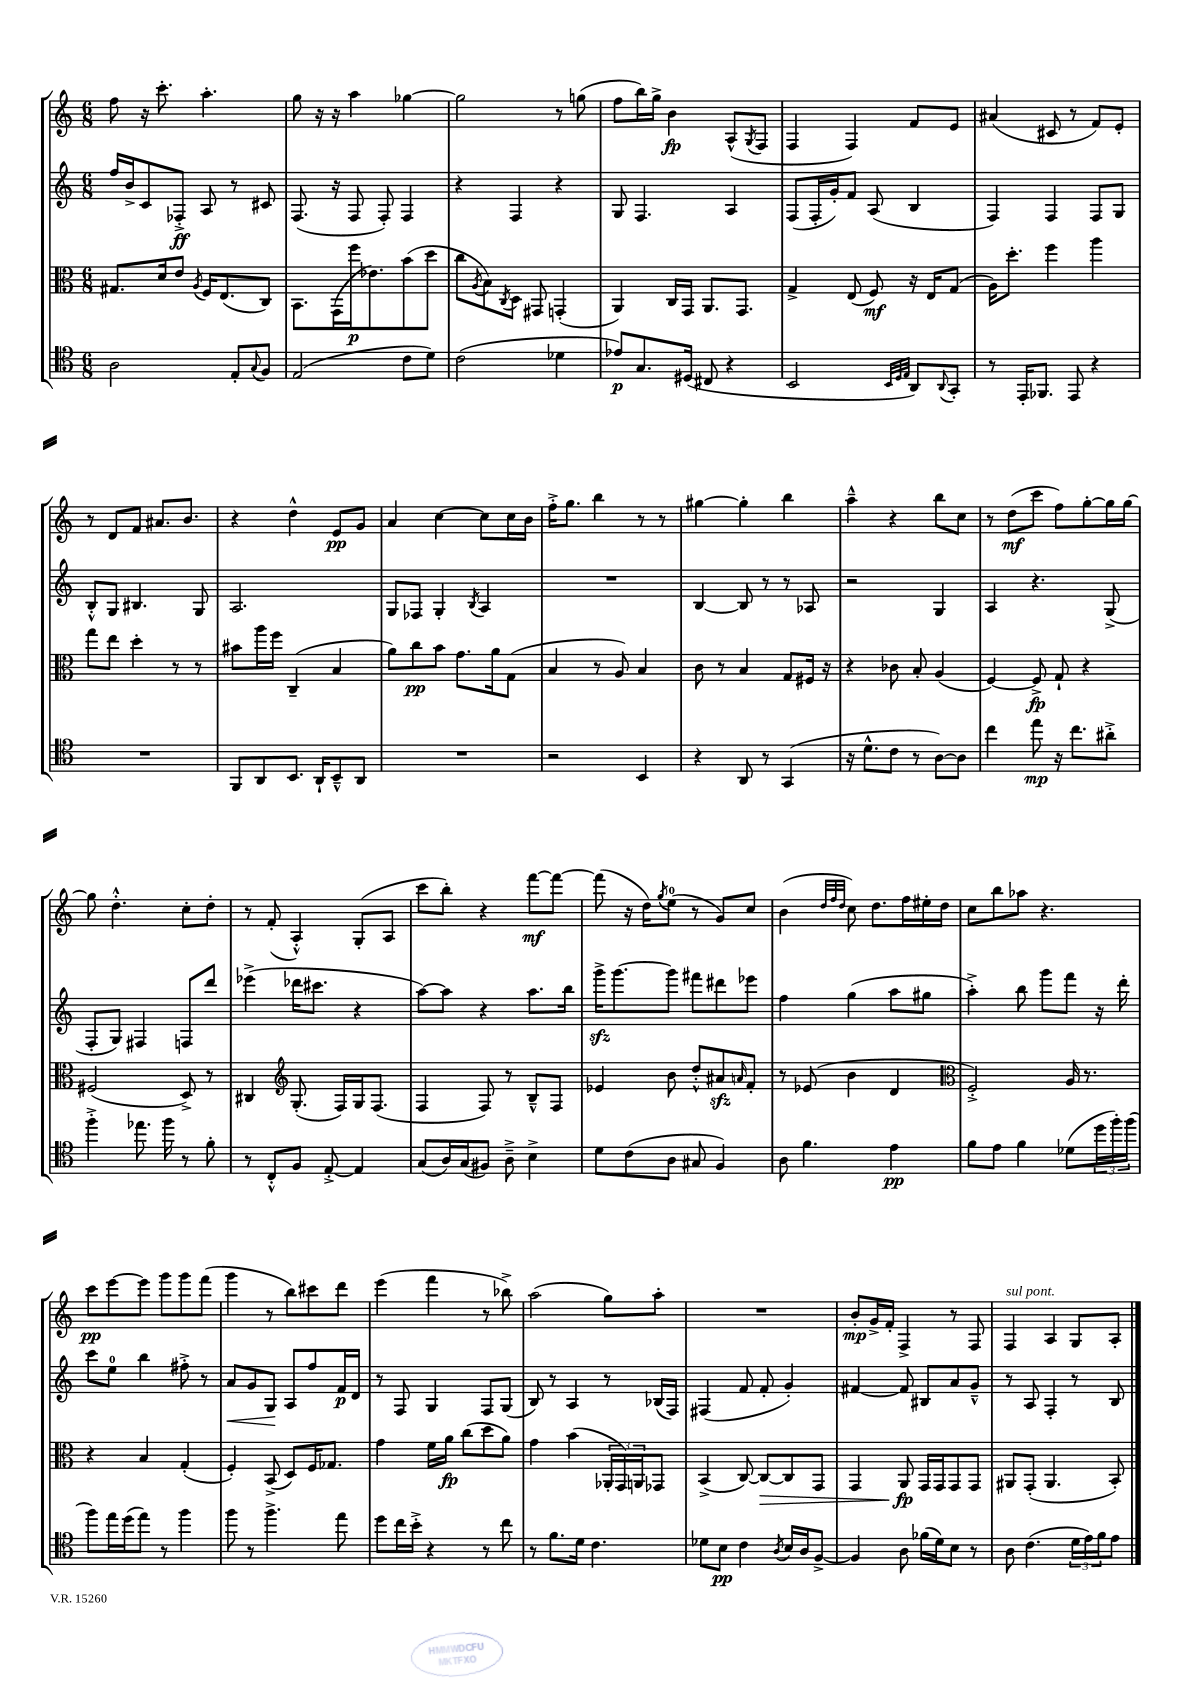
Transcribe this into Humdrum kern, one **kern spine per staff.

**kern	**dynam	**kern	**dynam	**kern	**dynam	**kern	**dynam
*part4	*part4	*part3	*part3	*part2	*part2	*part1	*part1
*staff4	*staff4	*staff3	*staff3	*staff2	*staff2	*staff1	*staff1
*clefC4	*	*clefC3	*	*clefG2	*	*clefG2	*
*k[]	*	*k[]	*	*k[]	*	*k[]	*
*M6/8	*	*M6/8	*	*M6/8	*	*M6/8	*
=53	=53	=53	=53	=53	=53	=53	=53
2A\	.	8.G#X/L	.	16ff/LL	.	8ff\	.
.	.	.	.	16b^/J	.	.	.
.	.	.	.	8c/	.	16r	.
.	.	16d/k	.	.	.	8.ccc'\	.
.	.	8e/J	.	8F-X'^/J	ff	.	.
.	.	8qA/	.	.	.	.	.
.	.	16F/KL	.	8A/	.	4.aa'\	.
.	.	(8.E/	.	.	.	.	.
8E'/L	.	.	.	8r	.	.	.
8qqG/	.	.	.	.	.	.	.
8F/J	.	8C/J)	.	8c#X/	.	.	.
=54	=54	=54	=54	=54	=54	=54	=54
(2E/	.	8.BB\L	.	(8.F/	.	8gg\	.
.	.	.	.	.	.	16r	.
.	.	(16GG\L	.	16r	.	16r	.
.	.	16ff\J	p	8F/	.	4aa\	.
.	.	8.e-X\)	.	.	.	.	.
.	.	.	.	8F'/)	.	.	.
8c\L	.	(8b\	.	4F/	.	[4gg-X\	.
8d\J)	.	8dd\J	.	.	.	.	.
=55	=55	=55	=55	=55	=55	=55	=55
(2c\	.	8cc\L	.	4r	.	2gg-\]	.
.	.	8qA/	.	.	.	.	.
.	.	8B\)	.	.	.	.	.
.	.	8qC/	.	.	.	.	.
.	.	8D\J	.	4F/	.	.	.
.	.	8GG#X/	.	.	.	.	.
4d-X\	.	(4GGn'/	.	4r	.	8r	.
.	.	.	.	.	.	(8ggn\	.
=56	=56	=56	=56	=56	=56	=56	=56
8e-X/L)	p	4AA/)	.	8G/	.	8ff\L	.
8.G/	.	.	.	4.F/	.	16bb\L)	.
.	.	.	.	.	.	16gg^\JJ	.
.	.	16C/LL	.	.	.	4b\	fp
(16D#X/Jk	.	16GG/JJ	.	.	.	.	.
8C#X/	.	8.AA/L	.	.	.	.	.
4r	.	.	.	4A/	.	(8A^^/L	.
.	.	8.GG/J	.	.	.	.	.
.	.	.	.	.	.	8qG/	.
.	.	.	.	.	.	8F/J	.
=57	=57	=57	=57	=57	=57	=57	=57
2BB/	.	4G^/	.	(8F/L	.	4F/	.
.	.	.	.	16F'/L	.	.	.
.	.	.	.	16g'/J)	.	.	.
.	.	(8E/	.	8f/J	.	4F/)	.
.	.	8F/)	mf	(8A/	.	.	.
32qqBB/LLL	.	.	.	.	.	.	.
32qqD/	.	.	.	.	.	.	.
32qqE/JJJ	.	.	.	.	.	.	.
8AA/L)	.	16r	.	4B/	.	8f/L	.
.	.	16E/KL	.	.	.	.	.
8qqAA/	.	.	.	.	.	.	.
8GG'/J	.	(8G/J	.	.	.	8e/J	.
=58	=58	=58	=58	=58	=58	=58	=58
8r	.	16A\KL)	.	4F/)	.	(4a#X/	.
.	.	8.dd'\J	.	.	.	.	.
16EE'/KL	.	.	.	.	.	.	.
8.FF-X/J	.	.	.	.	.	.	.
.	.	4ff\	.	4F/	.	8c#X/	.
8EE/	.	.	.	.	.	8r	.
4r	.	4aa\	.	8F/L	.	8f/L)	.
.	.	.	.	8G/J	.	8e'/J	.
!!LO:LB:g=z
=59	=59	=59	=59	=59	=59	=59	=59
2.r	.	8gg\L	.	8B'^^/L	.	8r	.
.	.	8ee\J	.	8G/J	.	8d/L	.
.	.	4dd'\	.	4.B#X/	.	8f/J	.
.	.	.	.	.	.	8.a#X/L	.
.	.	8r	.	.	.	.	.
.	.	.	.	.	.	8.b/J	.
.	.	8r	.	8G/	.	.	.
=60	=60	=60	=60	=60	=60	=60	=60
8FF/L	.	8b#X\L	.	2.A/	.	4r	.
8AA/	.	16aa\L	.	.	.	.	.
.	.	16ff\JJ	.	.	.	.	.
8.BB/J	.	(4C~/	.	.	.	4dd^^\	.
16AA`/KL	.	.	.	.	.	.	.
8BB~^^/	.	4B/	.	.	.	8e/L	pp
8AA/J	.	.	.	.	.	8g/J	.
=61	=61	=61	=61	=61	=61	=61	=61
2.r	.	8a\L)	.	8G/L	.	4a/	.
.	.	8cc\	pp	8F-X/J	.	.	.
.	.	8b\J	.	4G'/	.	[4cc\	.
.	.	8.g\L	.	.	.	.	.
.	.	.	.	8qB/	.	.	.
.	.	.	.	4A/	.	8cc\L]	.
.	.	16a\k	.	.	.	.	.
.	.	(8G\J	.	.	.	16cc\L	.
.	.	.	.	.	.	16b\JJ	.
=62	=62	=62	=62	=62	=62	=62	=62
2r	.	4B/	.	2.r	.	16ff'^\KL	.
.	.	.	.	.	.	8.gg\J	.
.	.	8r	.	.	.	4bb\	.
.	.	8A/)	.	.	.	.	.
4BB/	.	4B/	.	.	.	8r	.
.	.	.	.	.	.	8r	.
=63	=63	=63	=63	=63	=63	=63	=63
4r	.	8c\	.	[4B/	.	[4gg#X\	.
.	.	8r	.	.	.	.	.
8AA/	.	4B/	.	8B/]	.	4gg#'\]	.
8r	.	.	.	8r	.	.	.
(4GG/	.	8G/L	.	8r	.	4bb\	.
.	.	16F#X/Jk	.	8A-X/	.	.	.
.	.	16r	.	.	.	.	.
=64	=64	=64	=64	=64	=64	=64	=64
16r	.	4r	.	2r	.	4aa~^^\	.
8.d^^\L	.	.	.	.	.	.	.
8c\J	.	8c-X\	.	.	.	4r	.
8r	.	8B'/	.	.	.	.	.
[8A\L)	.	(4A/	.	4G/	.	8bb\L	.
8A\J]	.	.	.	.	.	8cc\J	.
=65	=65	=65	=65	=65	=65	=65	=65
4cc\	.	[4F/)	.	4A/	.	8r	.
.	.	.	.	.	.	(8dd\L	mf
8ee\	mp	8F^/]	fp	4.r	.	8ccc\J	.
16r	.	8G`/	.	.	.	8ff\L)	.
8.cc\L	.	.	.	.	.	.	.
.	.	4r	.	.	.	[8gg'\	.
8a#X'^\J	.	.	.	(8G^/	.	16gg\L]	.
.	.	.	.	.	.	[16gg\JJ	.
!!LO:LB:g=z
=66	=66	=66	=66	=66	=66	=66	=66
4ff'^\	.	(2F#X/	.	8F'/L	.	8gg\]	.
.	.	.	.	8G/J)	.	4.dd'^^\	.
8.ee-X\	.	.	.	4F#X/	.	.	.
16ff\	.	.	.	.	.	.	.
8r	.	8D^/)	.	8Fn/L	.	8cc'\L	.
8f'\	.	8r	.	8ddd/J	.	8dd'\J	.
=67	=67	=67	=67	=67	=67	=67	=67
8r	.	4C#X/	.	(4eee-X^\	.	8r	.
8C'^^/L	.	.	.	.	.	(8f'/	.
*	*	*clefG2	*	*	*	*	*
8F/J	.	(8.G'/	.	16ddd-X\KL	.	4A'^^/)	.
.	.	.	.	8.ccc#X\J	.	.	.
[8E'^/	.	.	.	.	.	.	.
.	.	16F/LL)	.	.	.	.	.
4E/]	.	16G/J	.	4r	.	(8G'/L	.
.	.	(8.F/J	.	.	.	.	.
.	.	.	.	.	.	8A/J	.
=68	=68	=68	=68	=68	=68	=68	=68
(8G/L	.	4F/	.	[8aa\L)	.	8ccc\L	.
16A/L)	.	.	.	8aa\J]	.	8bb'\J)	.
(16G/J	.	.	.	.	.	.	.
8F#X/J)	.	8F/)	.	4r	.	4r	.
8A~^\	.	8r	.	.	.	.	.
4B^\	.	8B~^^/L	.	8.aa\L	.	[8fff\L	mf
.	.	8F/J	.	.	.	8fff\J_	.
.	.	.	.	16bb\Jk	.	.	.
=69	=69	=69	=69	=69	=69	=69	=69
8d\L	.	4e-X/	.	16gggzz^\KL	.	(8fff\]	.
.	.	.	.	[8.ggg\	.	.	.
(8c\	.	.	.	.	.	16r	.
.	.	.	.	.	.	16dd\KL)	.
.	.	.	.	.	.	8qgg/	.
8A\J	.	8b\	.	8ggg\J]	.	(8ee\J	.
8G#X/	.	8dd'^^/L	.	8fff#X\L	.	8r	.
4F/)	.	8a#Xzz/	.	8ddd#X\	.	8g/L)	.
.	.	16qqan/	.	.	.	.	.
.	.	8f'/J	.	8eee-X\J	.	8cc/J	.
=70	=70	=70	=70	=70	=70	=70	=70
8A\	.	8r	.	4ff\	.	(4b\	.
4.f\	.	(8e-X/	.	.	.	.	.
.	.	.	.	.	.	32qqdd/LLL	.
.	.	.	.	.	.	32qqff/	.
.	.	.	.	.	.	32qqdd/JJJ	.
.	.	4b\	.	(4gg\	.	8cc\)	.
.	.	.	.	.	.	8.dd\L	.
4e\	pp	4d/	.	8aa\L	.	.	.
.	.	.	.	.	.	16ff\L	.
.	.	.	.	8gg#X\J	.	16ee#X'\	.
.	.	.	.	.	.	16dd\JJ	.
=71	=71	=71	=71	=71	=71	=71	=71
*	*	*clefC3	*	*	*	*	*
8f\L	.	2F'^/)	.	4aa'^\)	.	8cc\L	.
8e\J	.	.	.	.	.	8bb\	.
4f\	.	.	.	8bb\	.	8aa-X\J	.
.	.	.	.	8ggg\L	.	4.r	.
(8d-X\L	.	16A/	.	8fff\J	.	.	.
.	.	8.r	.	.	.	.	.
24dd\L	.	.	.	16r	.	.	.
24ff'\)	.	.	.	.	.	.	.
.	.	.	.	16ddd'\	.	.	.
(24ff\JJ	.	.	.	.	.	.	.
!!LO:LB:g=z
=72	=72	=72	=72	=72	=72	=72	=72
8ff\L)	.	4r	.	8ccc\L	.	8ccc\L	pp
16ee\L	.	.	.	8ee\J	.	[8eee\	.
(16dd\J	.	.	.	.	.	.	.
8ee\J)	.	4B/	.	4bb\	.	8eee\J]	.
8r	.	.	.	.	.	8ggg\L	.
4ff\	.	(4G'/	.	8ff#X'^\	.	8ggg\	.
.	.	.	.	8r	.	(8fff\J	.
=73	=73	=73	=73	=73	=73	=73	=73
!	!	!	!	!	!LO:HP:b	!	!
8ff\	.	4F'/)	.	8a/L	<	4ggg\	.
8r	.	.	.	8g/	.	.	.
4.ff^\	.	(8BB^/	.	8G/J	.	8r	.
.	.	8D/L)	.	8A/L	[	8bb\L)	.
.	.	16F/K	.	8ff/	.	8ccc#X\	.
.	.	8.G-X/J	.	.	.	.	.
8ee\	.	.	.	16f/L	p	8ddd\J	.
.	.	.	.	16d/JJ	.	.	.
=74	=74	=74	=74	=74	=74	=74	=74
8dd\L	.	4g\	.	8r	.	(4eee\	.
16cc\L	.	.	.	8F/	.	.	.
16b'^\JJ	.	.	.	.	.	.	.
4r	.	16f\LL	.	4G/	.	4fff\	.
.	.	16a\JJ	fp	.	.	.	.
.	.	(8cc\L	.	.	.	.	.
8r	.	8dd\	.	8F/L	.	8r	.
8cc\	.	8a\J)	.	(8G/J	.	8bb-X^\)	.
=75	=75	=75	=75	=75	=75	=75	=75
8r	.	4g\	.	8B/)	.	(2aa\	.
8.f\L	.	.	.	8r	.	.	.
.	.	(4b\	.	4A/	.	.	.
16d\Jk	.	.	.	.	.	.	.
4.c\	.	.	.	.	.	.	.
.	.	24AA-X'/LL	.	8r	.	8gg\L)	.
.	.	24GG/)	.	.	.	.	.
.	.	24AAn/J	.	.	.	.	.
.	.	8GG-X/J	.	(16B-X/LL	.	8aa'\J	.
.	.	.	.	16F/JJ)	.	.	.
=76	=76	=76	=76	=76	=76	=76	=76
8d-X\L	.	(4BB^/	.	(4F#X/	.	2.r	.
8B\J	pp	.	.	.	.	.	.
4c\	.	[8C/)	.	8f/	.	.	.
!	!	!	!LO:HP:b	!	!	!	!
.	.	8C/L_	>	8f'/	.	.	.
8qA/	.	.	.	.	.	.	.
16B/LL	.	8C/]	.	4g'/)	.	.	.
16A/J	.	.	.	.	.	.	.
[8F^/J	.	8GG/J	.	.	.	.	.
=77	=77	=77	=77	=77	=77	=77	=77
4F/]	.	4GG/	.	[4f#X/	.	8b'/L	mp
.	.	.	.	.	.	16g^/L	.
.	.	.	.	.	.	16f'/JJ	.
8A\	.	8AA/	fp	8f#/]	.	4F^/	.
(16f-X\LL	.	16GG/LL	]	8B#X/L	.	.	.
16d\J)	.	16GG/J	.	.	.	.	.
8B\J	.	8GG/	.	8a/	.	8r	.
8r	.	8GG/J	.	8g~^^/J	.	8F/	.
=78	=78	=78	=78	=78	=78	=78	=78
!	!	!	!	!	!	!LO:TX:a:i:t=sul pont.	!
8A\	.	8AA#X/L	.	8r	.	4F/	.
(4.c\	.	(8GG'/J	.	8A/	.	.	.
.	.	4.AA#/	.	4F'/	.	4A/	.
24d\LL	.	.	.	8r	.	8G/L	.
24e\)	.	.	.	.	.	.	.
24f\J	.	.	.	.	.	.	.
8e\J	.	8BB'/)	.	8B/	.	8A'/J	.
==	==	==	==	==	==	==	==
*-	*-	*-	*-	*-	*-	*-	*-
